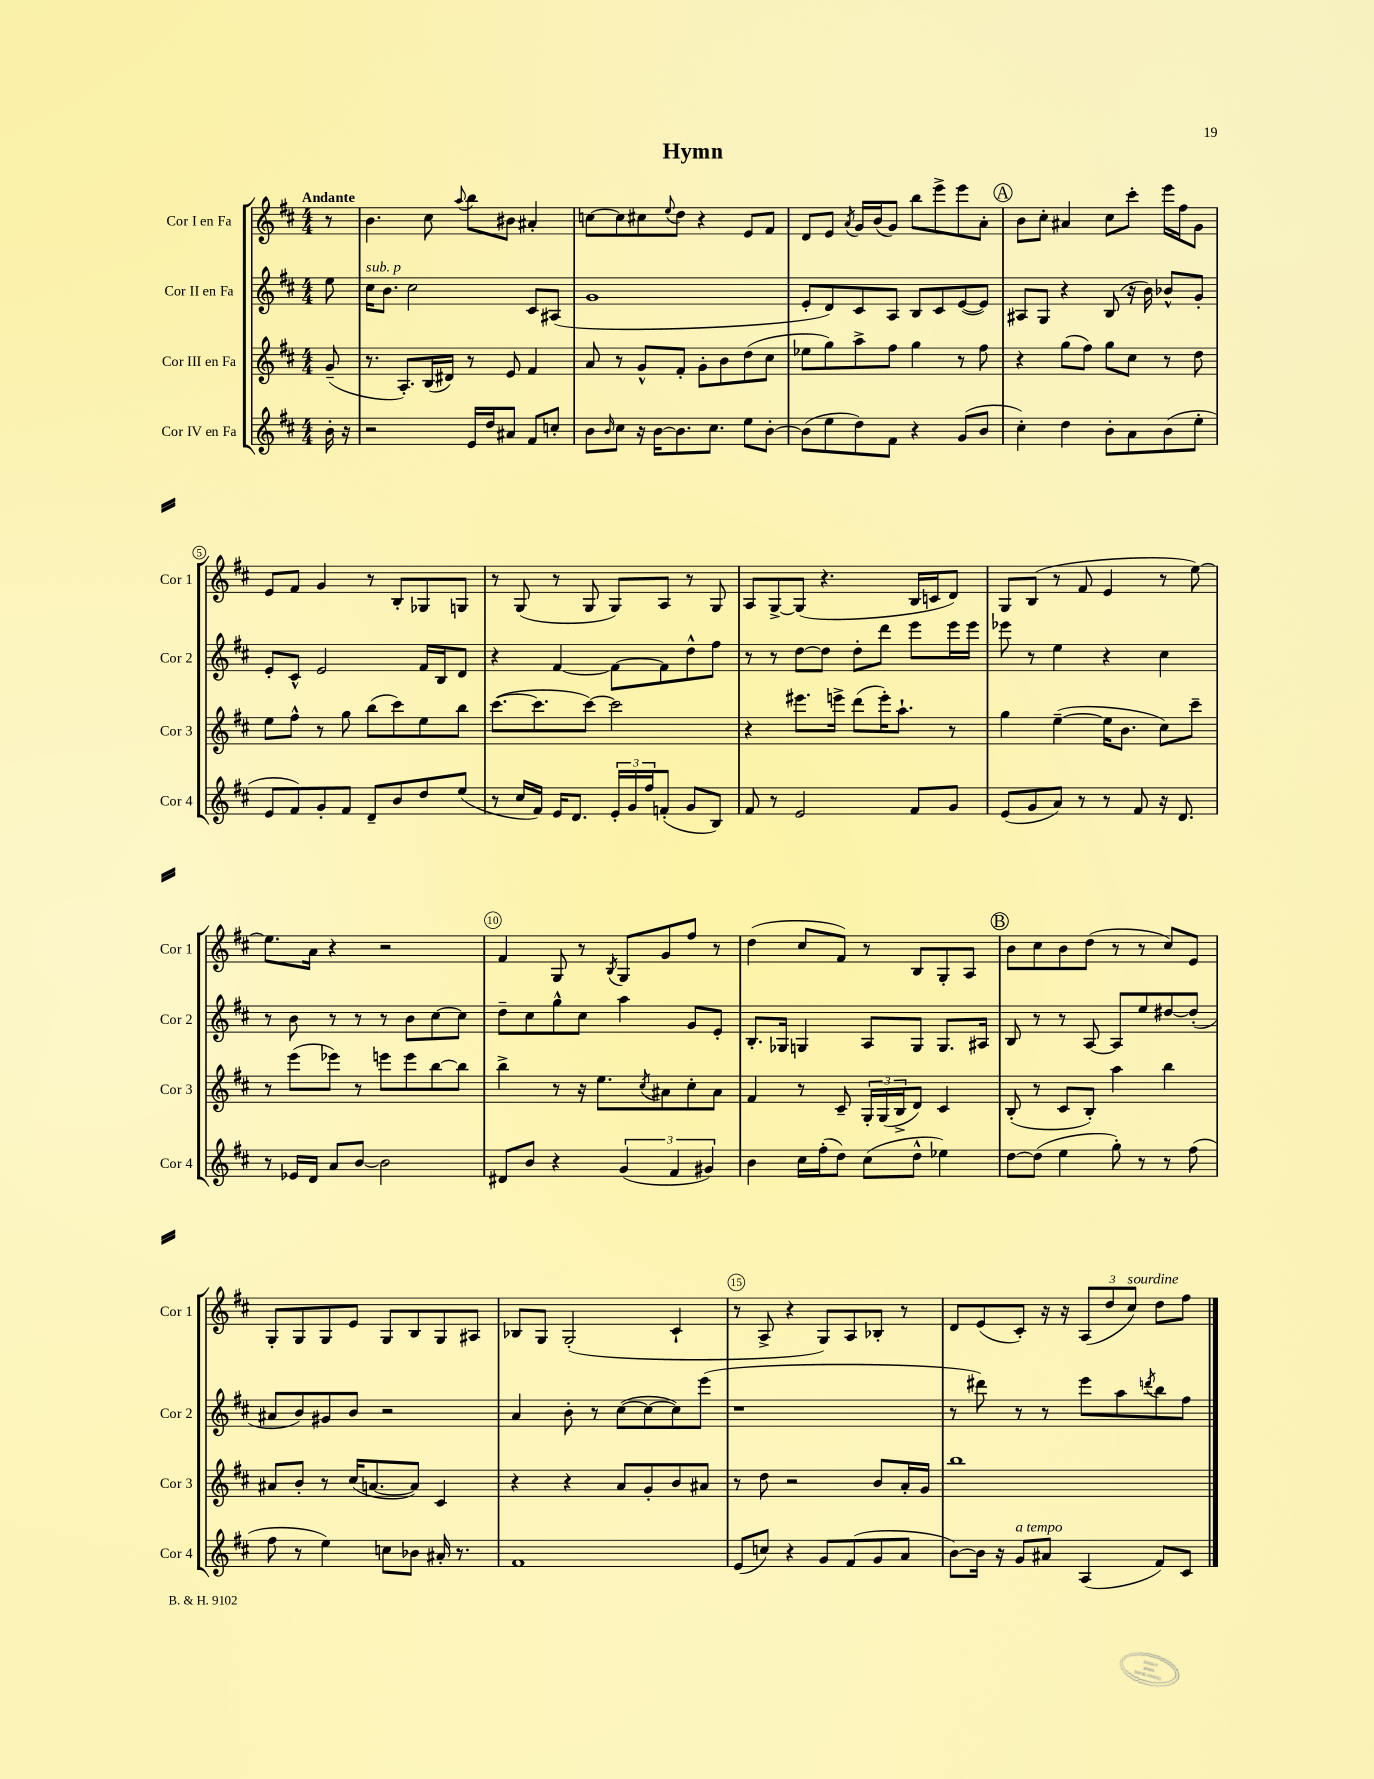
\header { title = "Hymn" }
<<
\new StaffGroup <<
\new Staff = "s0" \with { instrumentName = "Cor I en Fa" shortInstrumentName = "Cor 1" } {
    \clef treble \key d \major \numericTimeSignature \time 4/4 \partial 8 \tempo "Andante"
    r8 |
    b'4. cis''8 \appoggiatura { a''8 } b''8 bis'8 ais'4-. |
    c''8~ c''8 cis''8 \appoggiatura { e''8 } d''8 r4 e'8 fis'8 |
    d'8 e'8 \acciaccatura { a'8 } g'16 b'16( g'8) b''8 e'''8-> e'''8 a'8-. |
    \mark \markup { \circle "A" } b'8 cis''8-. ais'4 cis''8 cis'''8-. e'''16 fis''16 g'8 |
    e'8 fis'8 g'4 r8 b8-. ges8 g8 |
    r8 g8( r8 g8 g8) a8 r8 g8 |
    a8 g8~-> g8( r4. b16 c'16 d'8) |
    g8 b8( r8 fis'8 e'4 r8 e''8~) |
    e''8. a'16 r4 r2 |
    fis'4 g8 r8 \acciaccatura { b8 } g8 g'8 fis''8 r8 |
    d''4( cis''8 fis'8) r8 b8 g8-. a8 |
    \mark \markup { \circle "B" } b'8 cis''8 b'8 d''8( r8 r8 cis''8) e'8 |
    g8-. g8 g8 e'8 g8 b8 g8 ais8 |
    bes8 g8 g2-.( cis'4-! |
    r8 a8-> r4 g8) a8 bes8-. r8 |
    d'8 e'8( cis'8-.) r16 r16 \tuplet 3/2 { a8( d''8 cis''8^\markup { \italic "sourdine" }) } d''8 fis''8 \bar "|." |
}
\new Staff = "s1" \with { instrumentName = "Cor II en Fa" shortInstrumentName = "Cor 2" } {
    \clef treble \key d \major \numericTimeSignature \time 4/4 \partial 8
    e''8 |
    cis''16^\markup { \italic "sub. p" } b'8. cis''2 cis'8 ais8( |
    g'1 |
    e'8-. d'8) cis'8 a8 b8 cis'8 e'8~( e'8) |
    \mark \markup { \circle "A" } ais8 g8 r4 b8( r16 b'16) bes'8-^ g'8-. |
    e'8-. cis'8-^ e'2 fis'16 b16 d'8 |
    r4 fis'4~ fis'8~ fis'8 d''8-^ fis''8 |
    r8 r8 d''8~ d''8 d''8-. d'''8 e'''8 e'''16 e'''16 |
    ees'''8 r8 e''4 r4 cis''4 |
    r8 b'8 r8 r8 r8 b'8 cis''8~ cis''8 |
    d''8-- cis''8 g''8-^ cis''8 a''4 g'8 e'8-. |
    b8.-. ges16 g4 a8 g8 g8. ais16 |
    \mark \markup { \circle "B" } b8 r8 r8 a8~ a8 e''8 dis''8~ dis''8-.( |
    ais'8 b'8) gis'8 b'8 r2 |
    a'4 b'8-. r8 cis''8~( cis''8~ cis''8) e'''8( |
    r1 |
    r8 dis'''8) r8 r8 e'''8 a''8 \acciaccatura { d'''8 } b''8 fis''8 \bar "|." |
}
\new Staff = "s2" \with { instrumentName = "Cor III en Fa" shortInstrumentName = "Cor 3" } {
    \clef treble \key d \major \numericTimeSignature \time 4/4 \partial 8
    g'8--( |
    r8. a8.-.) b16( dis'16) r8 e'8 fis'4 |
    a'8 r8 g'8-^ fis'8-. g'8-. b'8 d''8( cis''8 |
    ees''8 g''8) a''8-> fis''8 g''4 r8 fis''8 |
    \mark \markup { \circle "A" } r4 g''8( fis''8) g''8 cis''8 r8 d''8 |
    e''8 fis''8-^ r8 g''8 b''8( cis'''8) e''8 b''8 |
    cis'''8.~( cis'''8. cis'''8~) cis'''2 |
    r4 eis'''8. e'''16-> d'''8( e'''16-.) a''8.-! r8 |
    g''4 e''4~--( e''16 b'8. cis''8) cis'''8-- |
    r8 e'''8( ees'''8) r8 e'''8 e'''8 b''8~ b''8 |
    b''4-> r8 r16 e''8. \acciaccatura { cis''8 } ais'8 cis''8-. ais'8 |
    fis'4 r8 cis'8-- \tuplet 3/2 { g16-. g16( b16-> } d'8) cis'4 |
    \mark \markup { \circle "B" } b8-.( r8 cis'8 b8-.) a''4 b''4 |
    ais'8 b'8-. r8 cis''16( a'8.~ a'8) cis'4 |
    r4 r4 a'8 g'8-. b'8 ais'8 |
    r8 d''8 r2 b'8 a'16-. g'16 |
    b''1 \bar "|." |
}
\new Staff = "s3" \with { instrumentName = "Cor IV en Fa" shortInstrumentName = "Cor 4" } {
    \clef treble \key d \major \numericTimeSignature \time 4/4 \partial 8
    b'16-. r16 |
    r2 e'16 d''16 ais'8 fis'8 c''8-. |
    b'8 \grace { b'16 } cis''8 r16 b'16~ b'8. cis''8. e''8 b'8~-. |
    b'8( e''8 d''8) fis'8 r4 g'8( b'8 |
    \mark \markup { \circle "A" } cis''4-.) d''4 b'8-. a'8 b'8( e''8-. |
    e'8 fis'8) g'8-. fis'8 d'8-- b'8 d''8 e''8( |
    r8 cis''16 fis'16) e'16 d'8. \tuplet 3/2 { e'16-. g'16 fis''16 } f'8-.( g'8 b8) |
    fis'8 r8 e'2 fis'8 g'8 |
    e'8( g'8 a'8) r8 r8 fis'8 r16 d'8. |
    r8 ees'16 d'16 a'8 b'8~ b'2 |
    dis'8 b'8 r4 \tuplet 3/2 { g'4( fis'4 gis'4) } |
    b'4 cis''16 fis''16-.( d''8) cis''8( d''8-^ ees''4) |
    \mark \markup { \circle "B" } d''8~ d''8( e''4 g''8-.) r8 r8 fis''8( |
    fis''8 r8 e''4) c''8 bes'8 ais'16-. r8. |
    fis'1 |
    e'8( c''8) r4 g'8 fis'8( g'8 a'8 |
    b'8~) b'16 r16 g'8^\markup { \italic "a tempo" } ais'8 a4( fis'8) cis'8 \bar "|." |
}
>>
>>
\layout { \context { \Score \override BarNumber.break-visibility = ##(#f #t #t) barNumberVisibility = #(every-nth-bar-number-visible 5) \override BarNumber.stencil = #(make-stencil-circler 0.1 0.3 ly:text-interface::print) } }
